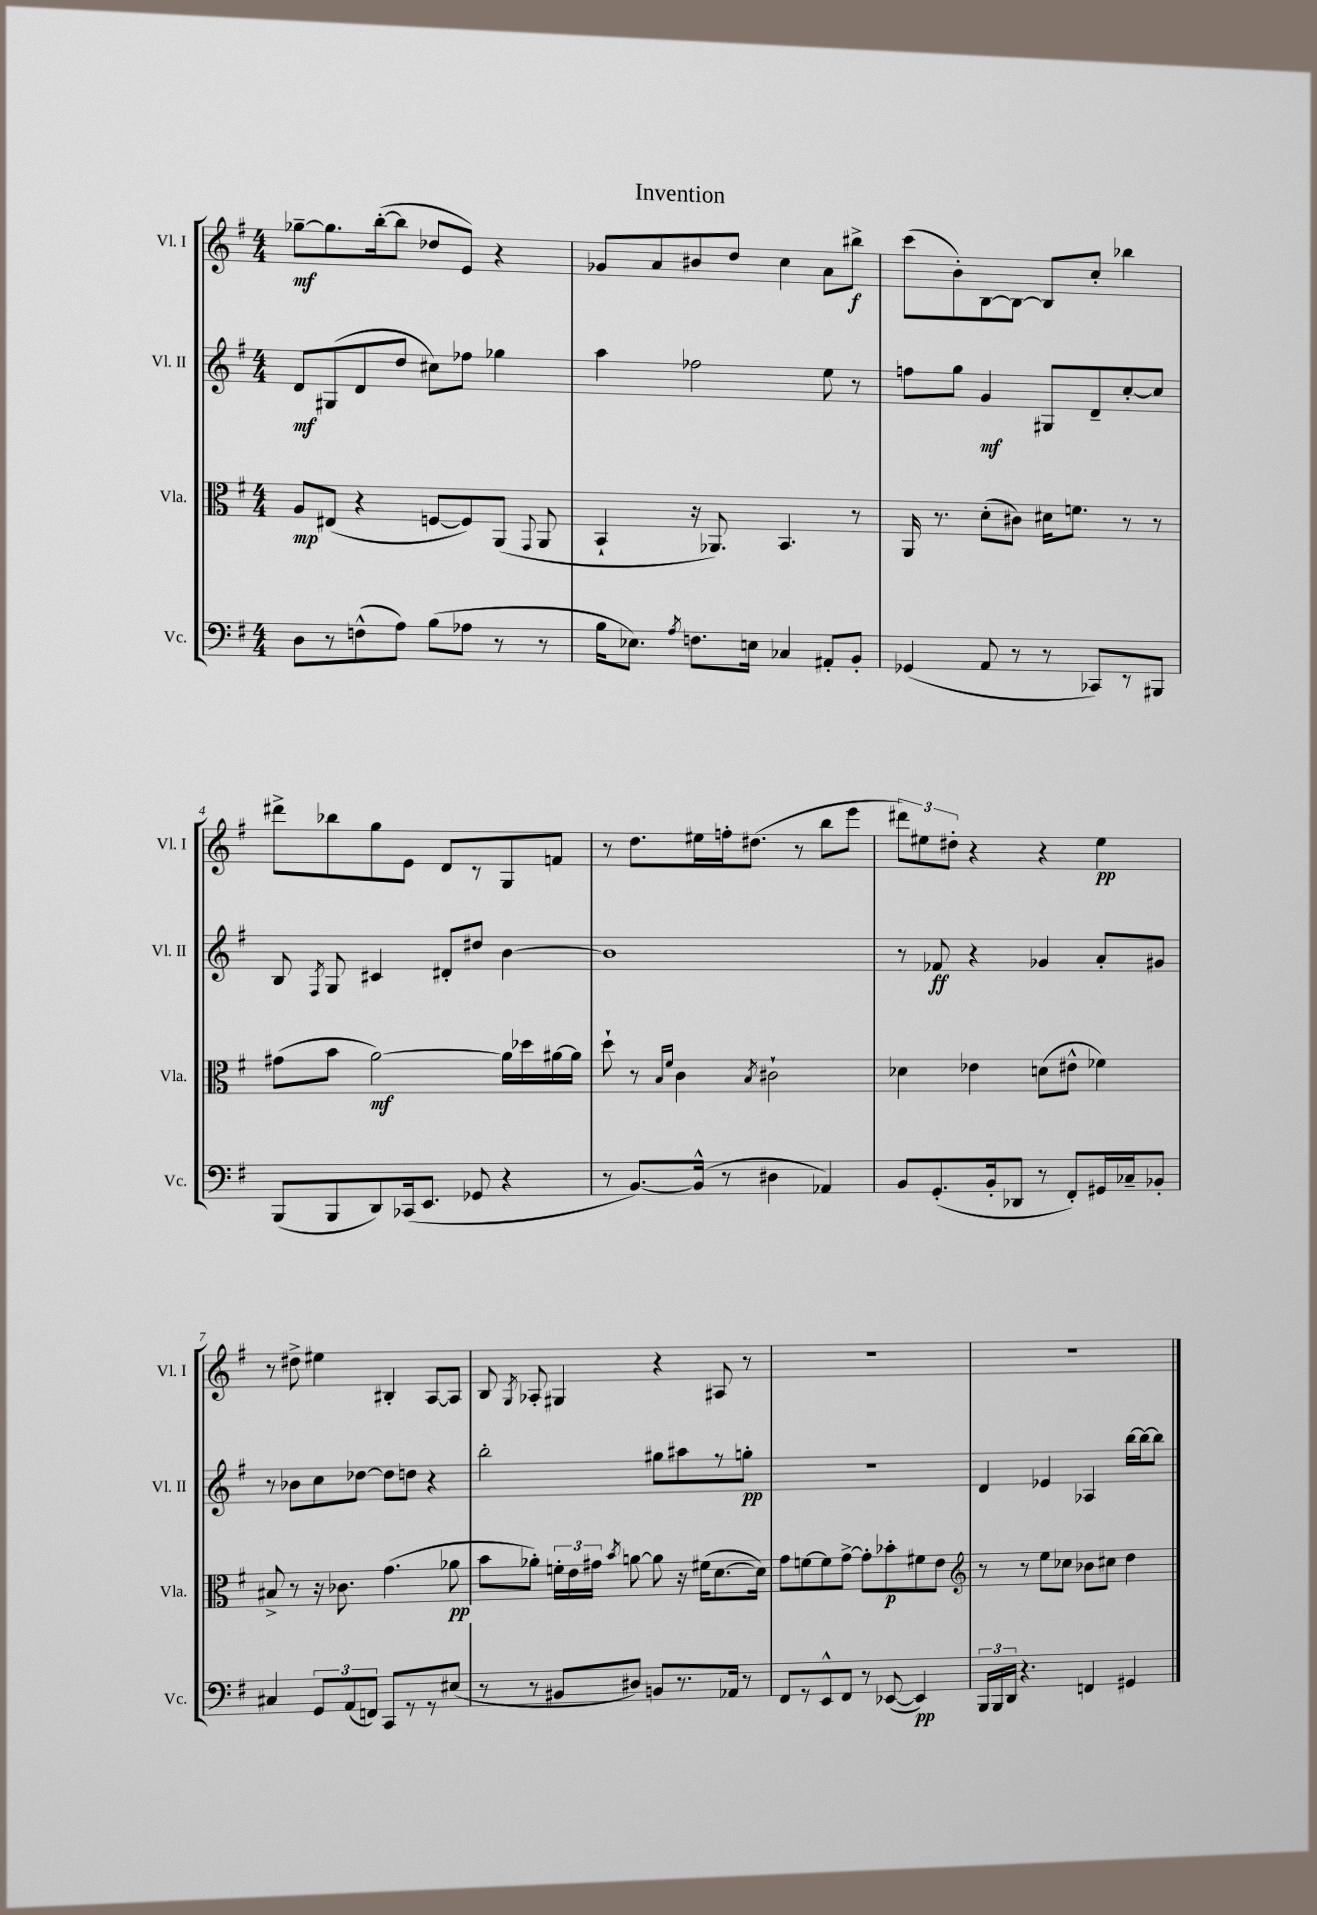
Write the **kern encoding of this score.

**kern	**kern	**kern	**kern
*staff4	*staff3	*staff2	*staff1
*clefF4	*clefC3	*clefG2	*clefG2
*k[f#]	*k[f#]	*k[f#]	*k[f#]
*M4/4	*M4/4	*M4/4	*M4/4
8D\L	8A/L	8d/L	[8gg-~\L
8r	(8E#/J	(8G#/	8.gg-\]
(8F^^\	4r	8d/	.
.	.	.	([16bb'\k
8A\J)	.	8dd/J	8bb\]J
(8B\L	[8F/L	8cc#\L)	8dd-/L
8A-\J	8F/])	8ff-\J	8e/J)
8r	(8AA/J	4gg-\	4r
.	8qqGG/	.	.
8r	8AA/	.	.
=	=	=	=
16B\LK	4BB`/	4aa\	8g-/L
8.E-\J)	.	.	.
.	.	.	8a/
8qA/	.	.	.
8.F\L	16r	2ff-\	8b#/
.	8.AA-/)	.	.
.	.	.	8dd/J
16E\Jk	.	.	.
4C-/	4.BB/	.	4cc\
8AA#'/L	.	8ee\	8a\L
8BB'/J	8r	8r	8bb#^\J
=	=	=	=
(4GG-/	16AA/	8ff\L	(8ccc\L
.	8.r	.	.
.	.	8gg\J	8b'\)
8AA/	(8d'\L	4g/	[8B\
8r	8c#\J)	.	8B\_J
8r	16d#\LK	8G#/L	8B/]L
.	8.f\J	.	.
8CC-/L)	.	8d~/	8cc'/J
8r	8r	[8cc'/	4bb-\
8BBB#/J	8r	8cc/]J	.
=	=	=	=
(8BBB/L	(8g#\L	8B/	8ddd#^\L
.	.	8qF#/	.
8BBB/	8b\J	8G/	8bb-\
8DD/)	[2a\)	4c#/	8gg\
(16CC-/k	.	.	8e\J
8.EE/J	.	.	.
.	.	8d#'/L	8d/L
8GG-/	.	8dd#/J	8r
4r	16a\]LL	[4b\	8G/
.	16dd-\	.	.
.	[16a#\	.	8f/J
.	16a#\]JJ	.	.
=	=	=	=
8r	8dd`\	1b]	8r
[8.BB/L)	8r	.	8.dd\L
.	16qqB/LL	.	.
.	16qqf#/JJ	.	.
.	4c\	.	.
(16BB^^/]Jk	.	.	16ee#\L
8r	.	.	16ff'\J
.	.	.	(8.dd#\J
.	8qB/	.	.
4D#\	2c#`\	.	.
.	.	.	8r
4AA-/)	.	.	8bb\L
.	.	.	8eee\J
=	=	=	=
8BB/L	4d-\	8r	12ddd#\L)
.	.	.	12ee#\
(8.GG'/	.	8f-/	.
.	.	.	12dd#'\J
.	4e-\	4r	4r
16BB'/k	.	.	.
8DD-/J	.	.	.
8r	(8d\L	4g-/	4r
8FF#'/L)	8e#^^\J	.	.
16GG#/L	4f-\)	8a'/L	4ee#\
16C-~/J	.	.	.
8BB-'/J	.	8g#/J	.
=	=	=	=
4C#/	8B#^/	8r	8r
.	8r	8b-\L	8dd#^\
12GG/L	16r	8cc\	4ee#\
.	8.c-\	.	.
(12AA/	.	.	.
.	.	[8dd-\J	.
12FF/J)	.	.	.
8CC/L	(4.g\	8dd-\]L	4B#'/
8r	.	8dd\J	.
8r	.	4r	[8A/L
(8E#/J	8a-\	.	8A/]J
=	=	=	=
8r	8b\L	2bb'\	8B/
.	.	.	8qG/
8r	8a-'\J)	.	8A-'/
8BB#/L	24f'\LL	.	4G#/
.	24e\	.	.
.	24g#\JJ	.	.
.	8qb/	.	.
8D#/J)	[8a\	.	.
8BB/L	8a\]	8gg#\L	4r
8.r	16r	8aa#\	.
.	(16f#\LK	.	.
.	[8.d\	8r	8A#/
16AA-/Jk	.	.	.
8r	.	8gg'\J	8r
.	16d\]Jk)	.	.
=	=	=	=
8FF#/L	8g\L	1r	1r
8r	[8f\	.	.
8EE^^/	8f\]	.	.
8FF#/J	[8g^\J	.	.
8r	8g'\]L	.	.
([8EE-/	8b-'\	.	.
4EE-/])	8f#\	.	.
.	8e\J	.	.
=	=	=	=
*	*clefG2	*	*
24BBB/LL	8r	4d/	1r
24BBB/	.	.	.
24DD/JJ	.	.	.
4.r	8r	.	.
.	8ee\L	4e-/	.
.	8cc-\J	.	.
4FF/	8b-\L	4A-/	.
.	8cc#\J	.	.
4GG#/	4dd\	[16bb\LL	.
.	.	16bb\_J	.
.	.	8bb\]J	.
==	==	==	==
*-	*-	*-	*-
